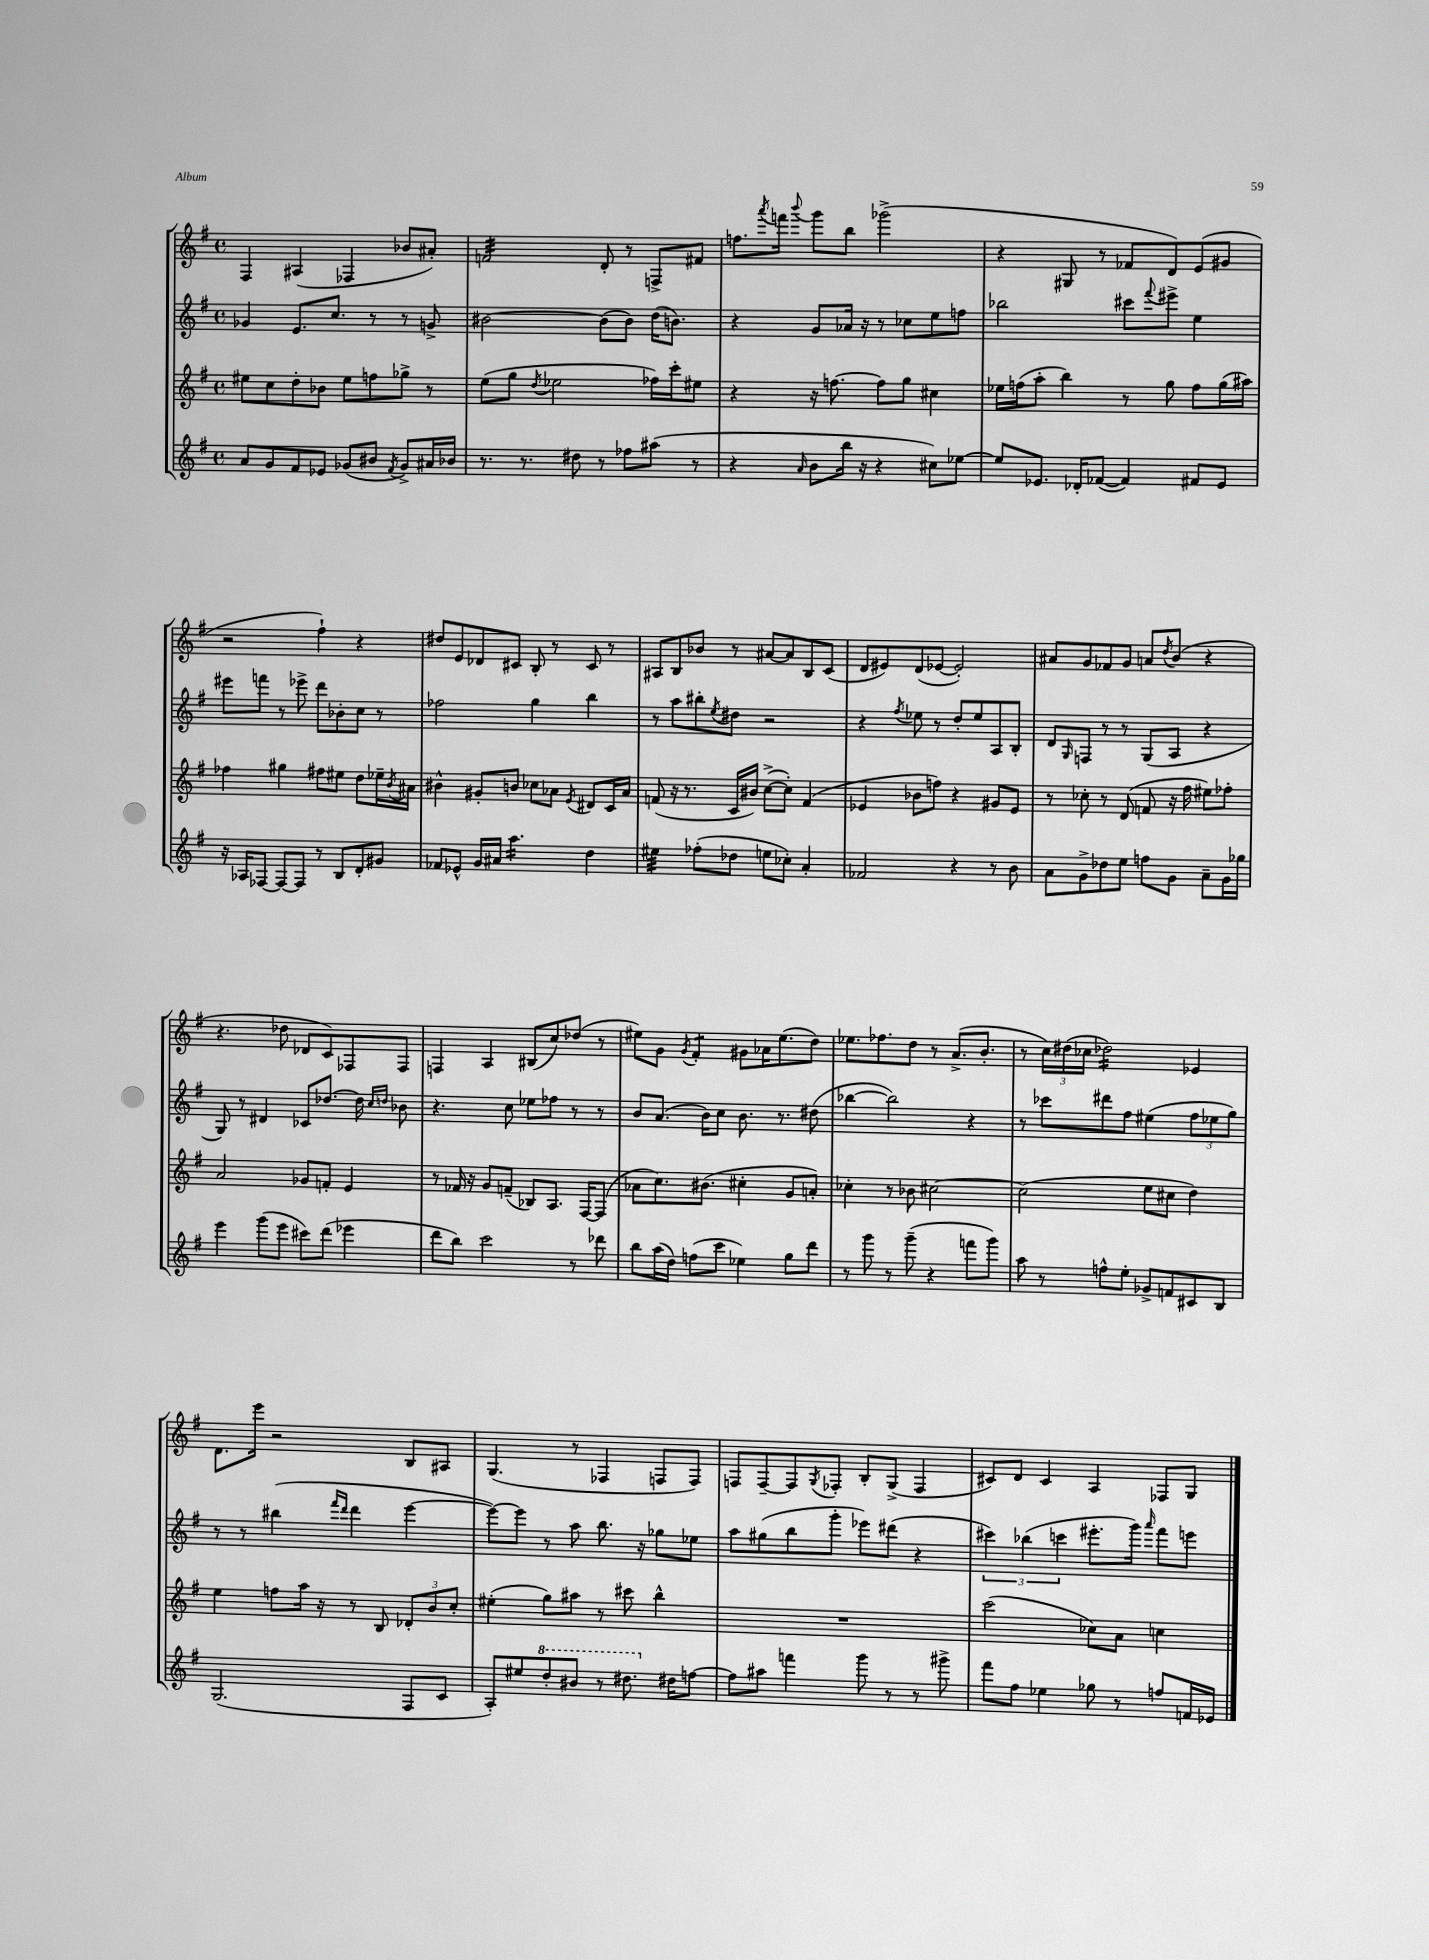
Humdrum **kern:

**kern	**kern	**kern	**kern
*staff4	*staff3	*staff2	*staff1
*clefG2	*clefG2	*clefG2	*clefG2
*k[f#]	*k[f#]	*k[f#]	*k[f#]
*M4/4	*M4/4	*M4/4	*M4/4
*met(c)	*met(c)	*met(c)	*met(c)
8a	8ee#	4g-	4F#
8g	8cc	.	.
8f#	8dd'	8.e	(4A#
8e-	8b-	.	.
.	.	8.cc	.
(8g-	8ee#	.	4F-
8b#	8ff	8r	.
8qf#	.	.	.
8g-^)	8gg-^	8r	8b-
16a#	8r	8g^	8a#')
16b-	.	.	.
=	=	=	=
8.r	(8ee	[2b#	2f
.	8gg	.	.
8.r	.	.	.
.	8qdd	.	.
.	2ee-	.	.
8dd#	.	.	.
8r	.	(8b#]	8d'
8ff-	.	8b#)	8r
(8aa#	16ff-)	(16dd	8F^
.	16ccc'	8.b)	.
8r	8ee#	.	8f#
=	=	=	=
4r	4r	4r	8.ff
.	.	.	8qaaa
.	.	.	16fff
16qqa	.	.	8qqbbb
8b	16r	8g	8ggg
.	[8.ff	.	.
16bb	.	16a-	8bb
16r	.	16r	.
4r	8ff]	8r	(2ggg-^
.	8gg	8cc-	.
8cc#)	4cc#	8ee	.
[8ee-	.	8ff	.
=	=	=	=
8ee-]	16ee-	2bb-	4r
.	(16ff	.	.
8.e-	8aa'	.	.
.	4bb)	.	8G#
16d-'	.	.	.
([8f-	.	.	8r
4f-])	8r	8ccc#	8f-
.	.	8qqfff#	.
.	8gg	8eee#^	8d)
8f#	8ff	4ee	(8e
8e-	(16gg	.	8g#
.	16aa#)	.	.
=	=	=	=
16r	4ff-	8eee#	2r
16A-	.	.	.
[8F-	.	8fff	.
8F-_	4gg#	8r	.
8F-]	.	8eee-^	.
8r	8ff#	8ddd	4ff#`)
8B	8ee#	8b-'	.
8d'	8dd	8cc	4r
8g#	16ee-~	8r	.
.	8qb	.	.
.	16a#	.	.
=	=	=	=
8f-	4b#^^	2ff-	8dd#
8e-^^	.	.	8e
16g	8g#'	.	8d-
16a#	.	.	.
4.aa	8b	.	8c#
.	8cc-	4gg	8B'
.	8a-	.	8r
.	8qe	.	.
4dd	8d#	4bb	8c#
.	16c	.	8r
.	16a-	.	.
=	=	=	=
4ee#	(8f	8r	8A#
.	16r	8aa	8B
.	8.r	.	.
(8ff-'	.	8bb#'	8b-
.	.	8qee	.
8dd-	16c	8dd#	8r
.	16b#)	.	.
8ee	([8cc^	2r	[8a#
8cc-')	8cc'])	.	8a#]
4a'	(4f	.	8B
.	.	.	(8c
=	=	=	=
2f-	4e-	4r	8d
.	.	.	8e#)
.	.	8qff#	.
.	8b-	8ee-	(8d
.	8ff)	8r	[8e-
4r	4r	8dd'	2e-'])
.	.	8ee-	.
8r	8g#	8A	.
8b	8e-	8B'	.
=	=	=	=
8a	8r	8d	8a#
.	.	16qqG	.
8g^	8cc-'	8F	8g
8dd-	8r	8r	8f-
8ee	(8d	8r	8g
8ff	8f	(8G	8a
.	.	.	8qdd
8g	16r	8A	(8b
.	16ff#	.	.
8a~	8ee#)	4r	4r
16g	8ff-'	.	.
16gg-	.	.	.
=	=	=	=
4eee	2a	8G)	4.r
.	.	8r	.
(8ggg	.	4d#	.
8eee	.	.	8dd-
8ccc#)	8g-	8c-	8d-
(8ddd	8f'	[8.dd-	8c)
4eee-	4e	.	8F-
.	.	16dd-]	.
.	.	16qqcc	.
.	.	16qqdd	.
.	.	8b-	8F-
=	=	=	=
8ddd	8r	4.r	4F
8bb)	16f-	.	.
.	16r	.	.
2ccc	8g	.	4A
.	(8f~	8cc	.
.	8B-)	8ee-	(8B#
.	8.A	8ff-	8cc)
8r	.	8r	(8dd-
.	[16F#	.	.
8ddd-	(8F#]	8r	8r
=	=	=	=
8bb	8a-	8b	8ee#)
(16aa	8.cc)	(8.a	8g
16dd)	.	.	.
.	.	.	8qg
(8ff	.	.	4f#'
.	(8.b#	16b)	.
8ccc	.	8cc	.
4ee-)	4cc#'	8.b	8g#
.	.	.	16a-
.	.	8.r	(8.ee#
8gg	8g	.	.
8ddd	8a')	(8dd#	8dd)
=	=	=	=
8r	4cc-'	[4bb-	8.ee-
8ggg	.	.	.
.	.	.	8.ff-
8r	8r	2bb-])	.
(8ggg~	8b-	.	8dd
4r	[2cc#	.	8r
.	.	.	(8.a^
8fff	.	4r	.
.	.	.	8.b'
8ggg)	.	.	.
=	=	=	=
8aa	(2cc#]	8r	8r
8r	.	8ccc-	24cc)
.	.	.	(24dd#
.	.	.	24cc-
8ff^^	.	8ddd#	2dd-)
8ee'	.	8ff#	.
8g-^	8ee	(4ee#	.
8f	8cc#	.	.
8c#	4dd)	12ff#	4e-
.	.	12ee-	.
8B	.	.	.
.	.	12gg)	.
=	=	=	=
(2.G	4ee	8r	8.d
.	.	8r	.
.	.	.	16eee
.	8ff	(4bb#	2r
.	16aa	.	.
.	16r	.	.
.	.	16qqfff#	.
.	.	16qqddd	.
.	8r	4ddd	.
.	8B	.	.
8F#	12d-'	[4eee	8B
.	12b	.	.
8c	.	.	8A#
.	12cc'	.	.
=	=	=	=
8A')	(4ee#'	8eee_)	(4.G
8ee#	.	8eee]	.
8ddd'	8gg)	8r	.
8bb#	8aa#	8aa	8r
8r	8r	8.bb	4F-
8.ddd#	8ccc#	.	.
.	.	16r	.
.	4bb^^	8gg-	8F
16dd#	.	.	.
[8ff	.	8ee-	8F)
=	=	=	=
8ff]	1r	8aa	8F
8aa#	.	(8gg#	[8F~
4fff	.	8bb	8F]
.	.	.	8qG
.	.	8ggg'	8F-'
8ggg	.	8eee-)	8B'
8r	.	(8ddd#	(8G^
8r	.	4r	4F-
8ggg#^	.	.	.
=	=	=	=
8fff#	(2ccc	6ccc#)	8c#)
8ff#	.	.	8d
.	.	(6bb-	.
4ee-	.	.	4c#
.	.	6ccc	.
8gg-	8cc-)	8.eee#'	4A
8r	8a	.	.
.	.	16ggg)	.
.	.	16qqaaa	.
8ff	4cc	8fff#	8F-
16f	.	8eee	8G
16e-	.	.	.
==	==	==	==
*-	*-	*-	*-
